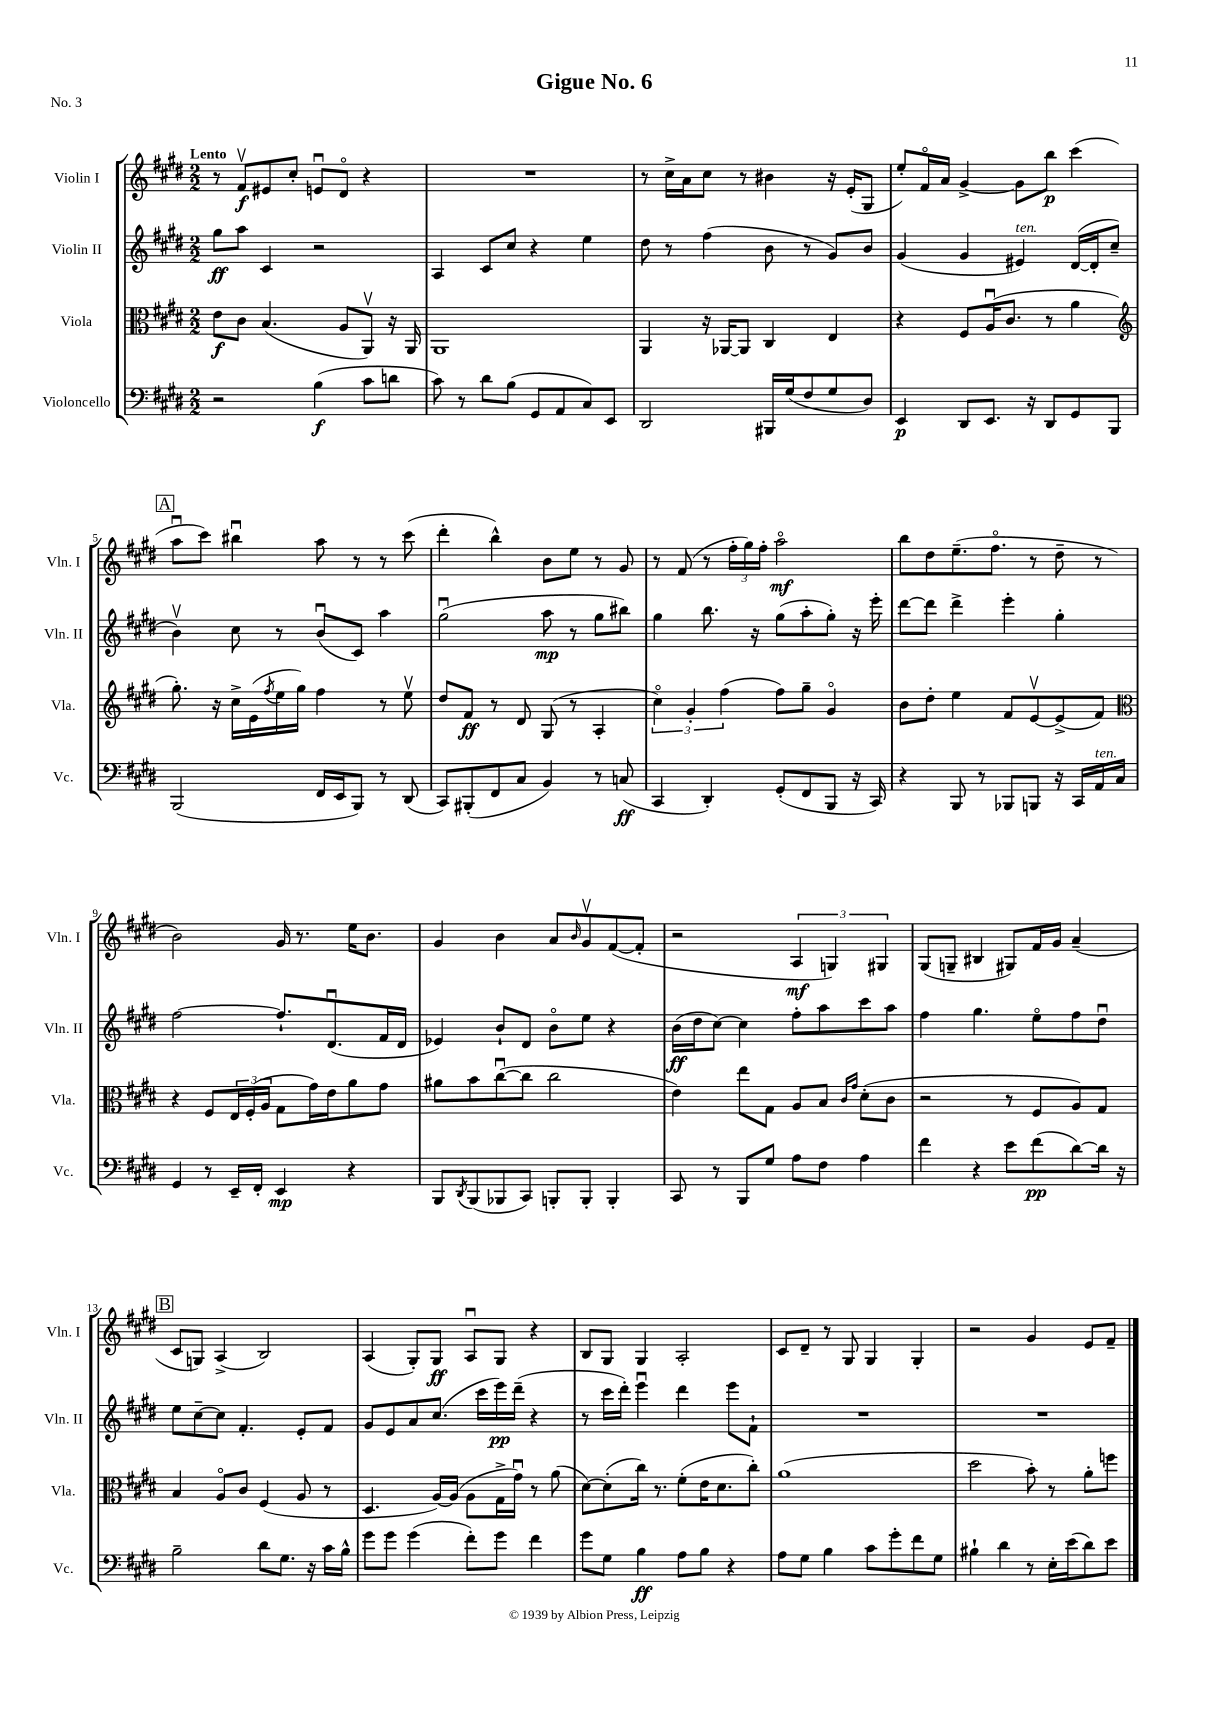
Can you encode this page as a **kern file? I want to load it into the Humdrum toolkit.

**kern	**kern	**kern	**kern
*staff4	*staff3	*staff2	*staff1
*clefF4	*clefC3	*clefG2	*clefG2
*k[f#c#g#d#]	*k[f#c#g#d#]	*k[f#c#g#d#]	*k[f#c#g#d#]
*M2/2	*M2/2	*M2/2	*M2/2
2r	8e	8gg#	8r
.	8c#	8aa	8f#v
.	(4.B	4c#	8e#
.	.	.	8cc#'
(4B	.	2r	8eu
.	8A	.	8d#o
8c#	8AAv)	.	4r
8d	16r	.	.
.	16AA	.	.
=	=	=	=
8c#)	1AA	4A	1r
8r	.	.	.
8d#	.	8c#	.
(8B	.	8cc#	.
8GG#	.	4r	.
8AA	.	.	.
8C#)	.	4ee	.
8EE	.	.	.
=	=	=	=
2DD#	4AA	8dd#	8r
.	.	8r	16cc#^
.	.	.	16a
.	16r	(4ff#	8cc#
.	[16AA-	.	.
.	8AA-]	.	8r
16BBB#	4C#	8b	4b#
(16G#	.	.	.
8F#	.	8r	.
8G#	4E	8g#)	16r
.	.	.	(16e'
8D#)	.	8b	8G#
=	=	=	=
4EE	4r	(4g#	8ee')
.	.	.	16f#o
.	.	.	16a
8DD#	8F#	4g#	[4g#^
8.EE	(16Au	.	.
.	8.c#	.	.
.	.	4e#)	8g#]
16r	.	.	.
8DD#	8r	.	8bb
8GG#	4a	([16d#	(4ccc#
.	.	16d#']	.
8BBB	.	8cc#~	.
=	=	=	=
*	*clefG2	*	*
(2BBB	8.gg#')	4bv)	8aau
.	.	.	8ccc#)
.	16r	.	.
.	16cc#^	8cc#	4bb#u
.	(16e	.	.
.	8qff#	.	.
.	16ee	8r	.
.	16gg#)	.	.
16FF#	4ff#	(8bu	8aa
16EE	.	.	.
8BBB)	.	8c#)	8r
8r	8r	4aa	8r
(8DD#	8eev	.	(8ccc#
=	=	=	=
8CC#)	8dd#	(2gg#u	4ddd#'
(8BBB#'	8f#	.	.
8FF#	8r	.	4bb^^)
8C#	8d#	.	.
4BB)	(8G#	8aa	8b
.	8r	8r	8ee
8r	4A'	8gg#	8r
(8C	.	8bb#)	8g#
=	=	=	=
4CC#	6cc#o)	4gg#	8r
.	.	.	(8f#
.	6g#'	.	.
4DD#')	.	8.bb	8r
.	(6ff#	.	.
.	.	.	24ff#'
.	.	.	24gg#)
.	.	16r	.
.	.	.	24ff#'
(8GG#'	8ff#)	(8gg#	2aao
8FF#	8gg#~	8aa'	.
8BBB	4g#o	8gg#')	.
16r	.	16r	.
16CC#)	.	16eee'	.
=	=	=	=
4r	8b	[8ddd#	8bb
.	8dd#'	8ddd#]	8dd#
8BBB	4ee	4ddd#^	(8.ee~
8r	.	.	.
.	.	.	8.ff#o
8BBB-	8f#	4eee'	.
8BBB	[8ev	.	8r
16r	(8e^]	4gg#'	8dd#~
16CC#	.	.	.
16AA	8f#)	.	8r
16C#	.	.	.
=	=	=	=
*	*clefC3	*	*
4GG#	4r	[2ff#	2b)
8r	8F#	.	.
16EE~	24E	.	.
.	(24F#'	.	.
16FF#'	.	.	.
.	24A	.	.
4EE	8G#	8.ff#`]	16g#
.	.	.	8.r
.	16g#)	.	.
.	16e	(8.d#u	.
4r	8a	.	16ee
.	.	.	8.b
.	8g#	16f#	.
.	.	16d#	.
=	=	=	=
8BBB	8a#	4e-)	4g#
8qDD#	.	.	.
(8BBB	8b	.	.
8BBB-	([8cc#u	8b`	4b
8CC#)	8cc#]	8d#	.
8BBB'	2cc#	8bo	8a
.	.	.	16qqb
8BBB'	.	8ee	8g#v
4BBB'	.	4r	([8f#
.	.	.	8f#']
=	=	=	=
8CC#	4e)	(16b	2r
.	.	16dd#	.
8r	.	[8cc#)	.
8BBB	8ee	4cc#]	.
8G#	8G#	.	.
8A	8A	8ff#'	6A
8F#	8B	8aa	.
.	.	.	6G)
.	16qqc#	.	.
.	16qqg#	.	.
4A	(8d#'	8ccc#	.
.	.	.	6G#
.	8c#	8aa	.
=	=	=	=
4f#	2r	4ff#	(8G#
.	.	.	8G~
4r	.	4.gg#	4B#
8e	8r	.	8G#)
(8f#	8F#	8eeo	16f#
.	.	.	16g#
[8d#)	8A)	8ff#	(4a~
16d#]	8G#	8dd#u	.
16r	.	.	.
=	=	=	=
2B~	4B	8ee	8c#
.	.	[8cc#~	8G)
.	8Ao	8cc#]	(4A^
.	8c#	4.f#'	.
8d#	(4F#	.	2B)
8.G#	.	.	.
.	8A	8e'	.
16r	.	.	.
16c#	8r	8f#	.
16B^^	.	.	.
=	=	=	=
8g#	4.D#	8g#	(4A
8g#	.	8e	.
(4g#	.	8a	8G#')
.	[16A)	(8.cc#	8G#
.	(16A]	.	.
8f#')	8A	.	8Au
.	.	16ccc#	.
8g#	16G#^	16eee)	8G#
.	16g#u)	(16ddd#~	.
4f#	8r	4r	4r
.	(8a	.	.
=	=	=	=
8g#	[8d#)	8r	8B
8G#	(8d#']	16ccc#	8G#
.	.	16ddd#')	.
4B	16cc#)	4eeeu	4G#
.	8.r	.	.
8A	(8f#'	4ddd#	2A'
8B	16e	.	.
.	8.d#	.	.
4r	.	8eee	.
.	8cc#')	8f#`	.
=	=	=	=
8A	(1a	1r	8c#
8G#	.	.	8d#~
4B	.	.	8r
.	.	.	8G#
8c#	.	.	4G#
8g#'	.	.	.
8f#	.	.	4G#'
8G#	.	.	.
=	=	=	=
4B#`	2dd#	1r	2r
4d#	.	.	.
8r	8b')	.	4g#
16E'	8r	.	.
(16e	.	.	.
8d#)	8a'	.	8e
8e	8ff	.	8f#~
==	==	==	==
*-	*-	*-	*-
